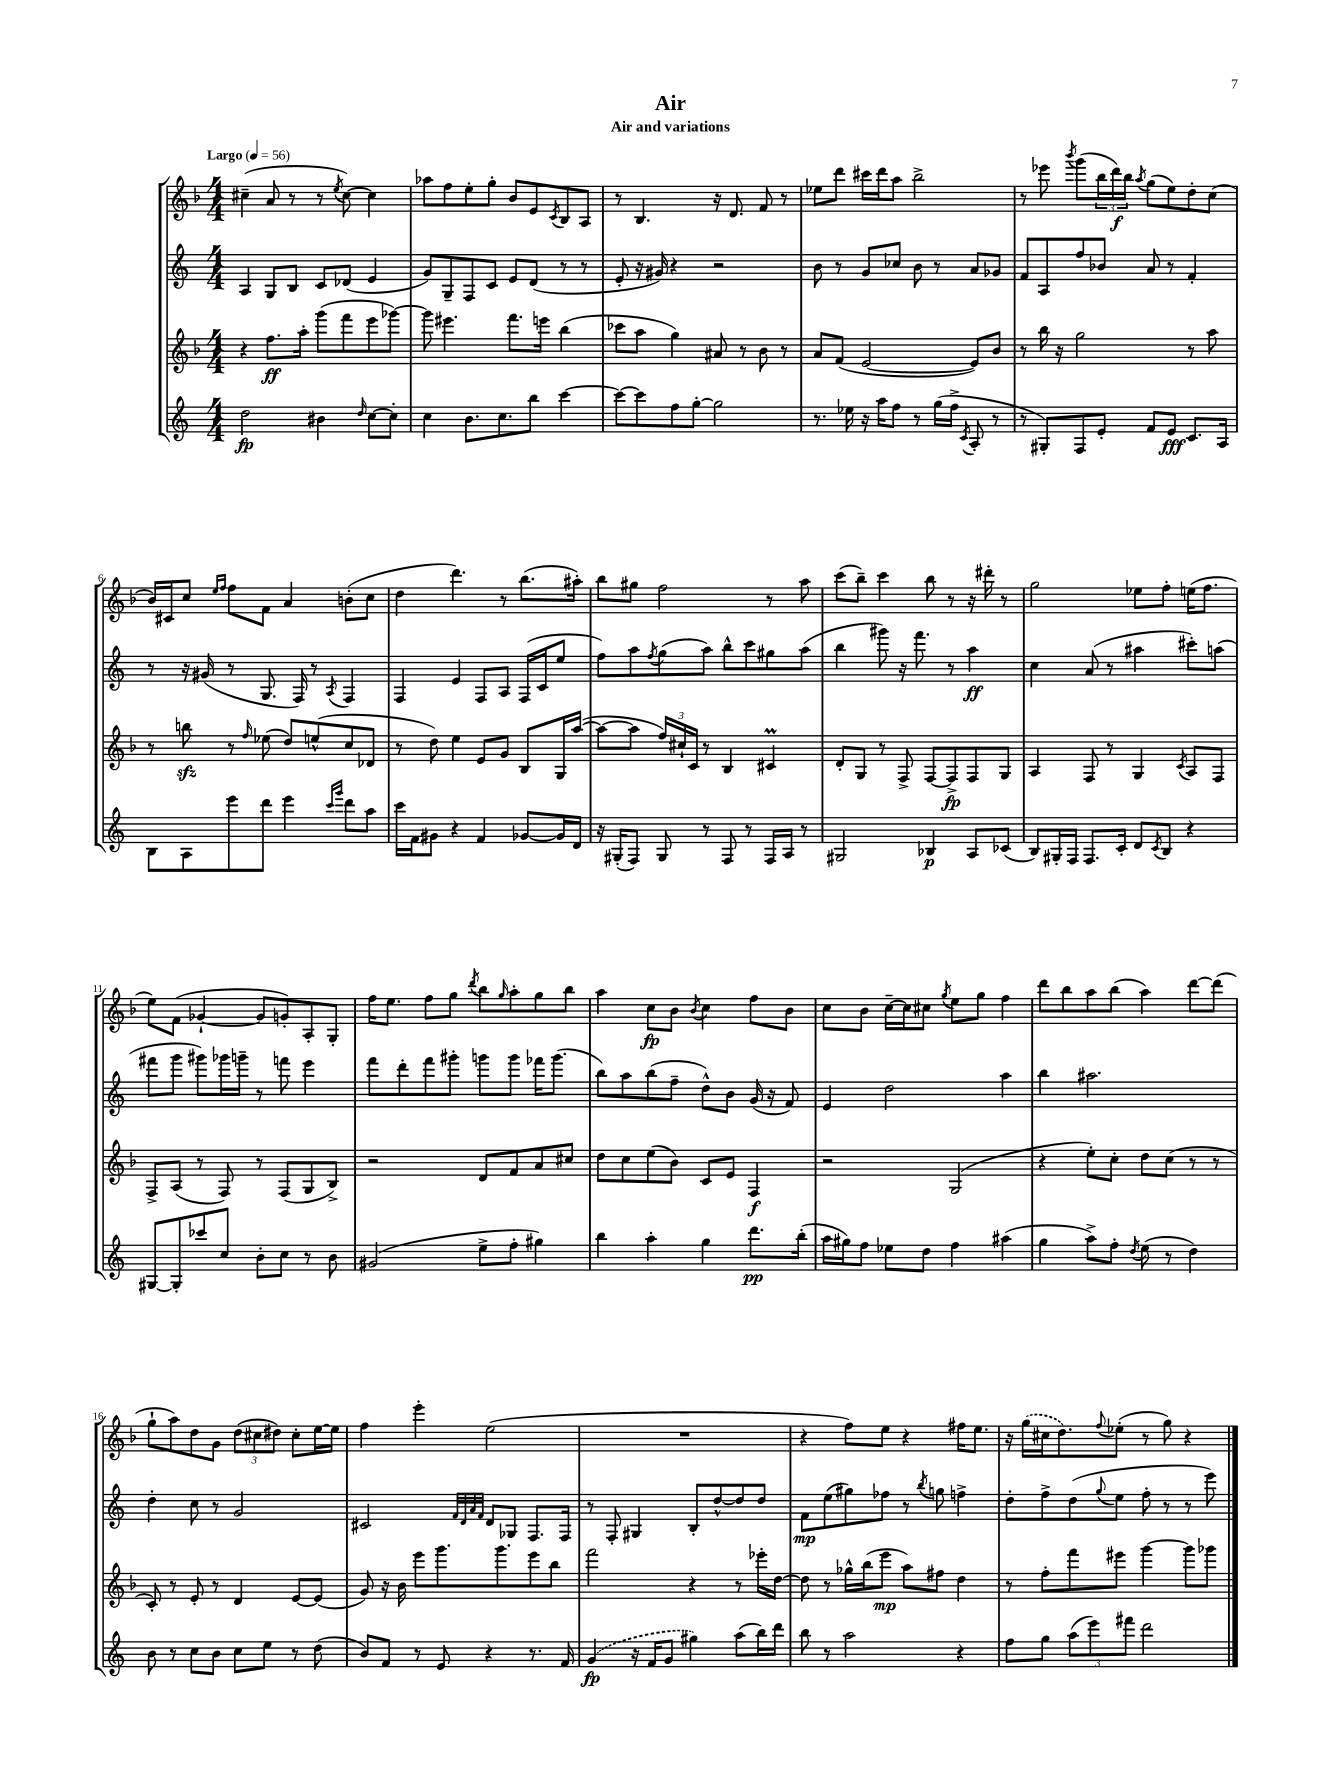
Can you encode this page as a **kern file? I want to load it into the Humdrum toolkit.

**kern	**dynam	**kern	**dynam	**kern	**dynam	**kern	**dynam
*part4	*part4	*part3	*part3	*part2	*part2	*part1	*part1
*staff4	*staff4	*staff3	*staff3	*staff2	*staff2	*staff1	*staff1
*clefG2	*	*clefG2	*	*clefG2	*	*clefG2	*
*k[]	*	*k[b-]	*	*k[]	*	*k[b-]	*
*M4/4	*	*M4/4	*	*M4/4	*	*M4/4	*
*MM56	*	*MM56	*	*MM56	*	*MM56	*
=1	=1	=1	=1	=1	=1	=1	=1
!	!	!	!	!	!	!LO:TX:a:B:t=Largo	!
2dd\	fp	4r	.	4A/	.	(4cc#X~\	.
.	.	8.ff\L	ff	8G/L	.	8a/	.
.	.	.	.	8B/J	.	8r	.
.	.	16aa'\Jk	.	.	.	.	.
4b#X\	.	(8ggg\L	.	8c/L	.	8r	.
.	.	.	.	.	.	8qee/	.
.	.	8fff\	.	(8d-X/J	.	[8cc#\)	.
16qqdd/	.	.	.	.	.	.	.
[8cc\L	.	8eee\	.	4e/	.	4cc#\]	.
8cc'\J]	.	[8ggg-X\J)	.	.	.	.	.
=2	=2	=2	=2	=2	=2	=2	=2
4cc\	.	8ggg-\]	.	8g/L)	.	8aa-X\L	.
.	.	4.eee#X\	.	8G~/	.	8ff\	.
8.b\L	.	.	.	8F/	.	8ee'\	.
.	.	.	.	8c/J	.	8gg'\J	.
8.cc\	.	.	.	.	.	.	.
.	.	8.fff\L	.	8e/L	.	8b-/L	.
8bb\J	.	.	.	(8d/J	.	8e/	.
.	.	16eeen\Jk	.	.	.	.	.
.	.	.	.	.	.	8qc/	.
[4ccc\	.	(4bb-\	.	8r	.	8B-/	.
.	.	.	.	8r	.	8A/J	.
=3	=3	=3	=3	=3	=3	=3	=3
8ccc\L_	.	8ccc-X\L	.	8e'/	.	8r	.
8ccc\]	.	8aa\J	.	16r	.	4.B-/	.
.	.	.	.	16g#X/)	.	.	.
8ff\	.	4gg\)	.	4r	.	.	.
[8gg'\J	.	.	.	.	.	.	.
2gg\]	.	8a#X/	.	2r	.	16r	.
.	.	.	.	.	.	8.d/	.
.	.	8r	.	.	.	.	.
.	.	8b-\	.	.	.	8f/	.
.	.	8r	.	.	.	8r	.
=4	=4	=4	=4	=4	=4	=4	=4
8.r	.	8a/L	.	8b\	.	8ee-X\L	.
.	.	(8f/J	.	8r	.	8ddd\J	.
16ee-X\	.	.	.	.	.	.	.
16r	.	[2e/	.	8g/L	.	16ccc#X\LL	.
16aa\KL	.	.	.	.	.	16ddd\J	.
8ff\J	.	.	.	8cc-X/J	.	8aa\J	.
8r	.	.	.	8b\	.	2bb-^\	.
(16gg\LL	.	.	.	8r	.	.	.
16ff^\JJ	.	.	.	.	.	.	.
8qc/	.	.	.	.	.	.	.
8A'/	.	8e/L])	.	8a/L	.	.	.
8r	.	8b-/J	.	8g-X/J	.	.	.
=5	=5	=5	=5	=5	=5	=5	=5
8r	.	8r	.	8f/L	.	8r	.
8G#X'/L)	.	16bb-\	.	8A/	.	8eee-X\	.
.	.	16r	.	.	.	.	.
.	.	.	.	.	.	8qbbb-/	.
8F/	.	2gg\	.	8ff/	.	(8ggg\L	.
8e'/J	.	.	.	8b-X/J	.	24bb-\L	.
.	.	.	.	.	.	24ddd\)	f
.	.	.	.	.	.	24bb-\JJ	.
.	.	.	.	.	.	8qaa/	.
8f/L	.	.	.	8a/	.	(8gg\L	.
8e/J	fff	.	.	8r	.	8ee\)	.
8.c/L	.	8r	.	4f'/	.	8dd'\	.
.	.	8aa\	.	.	.	(8cc\J	.
16A/Jk	.	.	.	.	.	.	.
!!LO:LB:g=z
=6	=6	=6	=6	=6	=6	=6	=6
8B\L	.	8r	.	8r	.	16b-/LL)	.
.	.	.	.	.	.	16c#X/J	.
8A\	.	8bbnzz\	.	16r	.	8cc/J	.
.	.	.	.	(16g#X/	.	.	.
.	.	.	.	.	.	16qqee/LL	.
.	.	.	.	.	.	16qqff/JJ	.
8eee\	.	8r	.	8r	.	8ff\L	.
.	.	16qqff/	.	.	.	.	.
8ddd\J	.	(8ee-X\	.	8.G/	.	8f\J	.
4eee\	.	8dd/L)	.	.	.	4a/	.
.	.	.	.	16F/)	.	.	.
.	.	(8een^^/	.	8r	.	.	.
16qqccc/LL	.	.	.	.	.	.	.
16qqggg/JJ	.	.	.	8qA/	.	.	.
8ddd\L	.	8cc/	.	4F/	.	(8bn'\L	.
8aa\J	.	8d-X/J	.	.	.	8cc\J	.
=7	=7	=7	=7	=7	=7	=7	=7
16ccc\LL	.	8r	.	4F/	.	4dd\	.
16f\J	.	.	.	.	.	.	.
8g#X\J	.	8dd\)	.	.	.	.	.
4r	.	4ee\	.	4e/	.	4.ddd\)	.
4f/	.	8e/L	.	8F/L	.	.	.
.	.	8g/J	.	8A/J	.	8r	.
[8g-X/L	.	8B-/L	.	(16F/LL	.	(8.bb-\L	.
.	.	.	.	16c/J	.	.	.
16g-/L]	.	16G/L	.	8ee/J	.	.	.
16d/JJ	.	([16aa/JJ	.	.	.	16aa#X'\Jk)	.
=8	=8	=8	=8	=8	=8	=8	=8
16r	.	8aa\L_	.	8ff\L)	.	8bb-\L	.
(16G#X'/KL	.	.	.	.	.	.	.
8F/J)	.	8aa\J]	.	8aa\	.	8gg#X\J	.
.	.	.	.	8qff/	.	.	.
8G#/	.	24ff/LL)	.	(8gg\	.	2ff\	.
.	.	24cc#X`/	.	.	.	.	.
.	.	24c/JJ	.	.	.	.	.
8r	.	8r	.	8aa\J)	.	.	.
8F/	.	4B-/	.	8bb^^\L	.	.	.
8r	.	.	.	8ccc\	.	.	.
16F/LL	.	4c#Xm/	.	8gg#X\	.	8r	.
16A/JJ	.	.	.	.	.	.	.
8r	.	.	.	(8aa\J	.	8aa\	.
=9	=9	=9	=9	=9	=9	=9	=9
2G#X/	.	8d'/L	.	4bb\	.	(8ccc\L	.
.	.	8G/J	.	.	.	8bb-~\J)	.
.	.	8r	.	8ggg#X\)	.	4ccc\	.
.	.	8F^/	.	16r	.	.	.
.	.	.	.	8.fff\	.	.	.
4B-X/	p	[8F/L	.	.	.	8bb-\	.
.	.	8F^/]	fp	8r	.	8r	.
8A/L	.	8F/	.	4aa\	ff	16r	.
.	.	.	.	.	.	16ddd#X'\	.
(8c-X/J	.	8G/J	.	.	.	8r	.
=10	=10	=10	=10	=10	=10	=10	=10
8B/L)	.	4A/	.	4cc\	.	2gg\	.
16G#X'/L	.	.	.	.	.	.	.
16F/JJ	.	.	.	.	.	.	.
8.F/L	.	8F/	.	(8a/	.	.	.
.	.	8r	.	8r	.	.	.
16c'/Jk	.	.	.	.	.	.	.
8d/L	.	4G/	.	4aa#X\	.	8ee-X\L	.
8qc/	.	.	.	.	.	.	.
8B/J	.	.	.	.	.	8ff'\J	.
.	.	8qc/	.	.	.	.	.
4r	.	8A/L	.	8ccc#X'\L)	.	(16een\KL	.
.	.	.	.	.	.	8.ff\J	.
.	.	8F/J	.	(8aan\J	.	.	.
!!LO:LB:g=z
=11	=11	=11	=11	=11	=11	=11	=11
[8G#X/L	.	8F^/L	.	8fff#X\L	.	8ee\L)	.
8G#'/]	.	(8A/J	.	8ggg\J	.	(8f\J	.
8ccc-X/	.	8r	.	8ggg#X\L)	.	[4g-X`/	.
8cc/J	.	8F/)	.	16ggg-X\L	.	.	.
.	.	.	.	16gggn~\JJ	.	.	.
8b'\L	.	8r	.	8r	.	8g-/L]	.
8cc\J	.	(8F/L	.	8fffn\	.	8gn'/)	.
8r	.	8G/	.	4eee\	.	8A'/	.
8b\	.	8B-^/J)	.	.	.	8G'/J	.
=12	=12	=12	=12	=12	=12	=12	=12
(2g#X/	.	2r	.	8fff\L	.	16ff\KL	.
.	.	.	.	.	.	8.ee\J	.
.	.	.	.	8ddd'\	.	.	.
.	.	.	.	8fff\	.	8ff\L	.
.	.	.	.	8ggg#X'\J	.	8gg\J	.
.	.	.	.	.	.	8qddd/	.
8ee^\L	.	8d/L	.	8gggn\L	.	8bb-\L	.
.	.	.	.	.	.	16qqgg/	.
8ff'\J	.	8f/	.	8ggg\J	.	8aa'\	.
4gg#X\)	.	8a/	.	16fff-X\KL	.	8gg\	.
.	.	.	.	(8.ggg\J	.	.	.
.	.	8cc#X/J	.	.	.	8bb-\J	.
=13	=13	=13	=13	=13	=13	=13	=13
4bb\	.	8dd\L	.	8bb\L)	.	4aa\	.
.	.	8cc\	.	8aa\	.	.	.
4aa'\	.	(8ee\	.	(8bb\	.	8cc\L	fp
.	.	8b-\J)	.	8ff~\J	.	8b-\J	.
.	.	.	.	.	.	8qb-/	.
4gg\	.	8c/L	.	8dd^^\L)	.	4cc\	.
.	.	8e/J	.	8b\J	.	.	.
8.ddd\L	pp	4F/	f	(16g/	.	8ff\L	.
.	.	.	.	16r	.	.	.
.	.	.	.	8f/)	.	8b-\J	.
(16bb'\Jk	.	.	.	.	.	.	.
=14	=14	=14	=14	=14	=14	=14	=14
16aa\LL	.	2r	.	4e/	.	8cc\L	.
16gg#X\J)	.	.	.	.	.	.	.
8ff\J	.	.	.	.	.	8b-\J	.
8ee-X\L	.	.	.	2dd\	.	[16cc~\LL	.
.	.	.	.	.	.	16cc\J]	.
8dd\J	.	.	.	.	.	8cc#X\J	.
.	.	.	.	.	.	8qgg/	.
4ff\	.	(2G/	.	.	.	8ee\L	.
.	.	.	.	.	.	8gg\J	.
(4aa#X\	.	.	.	4aa\	.	4ff\	.
=15	=15	=15	=15	=15	=15	=15	=15
4gg\	.	4r	.	4bb\	.	8ddd\L	.
.	.	.	.	.	.	8bb-\	.
8aa^\L)	.	8ee'\L)	.	2.aa#X\	.	8aa\	.
8ff'\J	.	8cc'\J	.	.	.	(8bb-\J	.
8qdd/	.	.	.	.	.	.	.
(8ee\	.	8dd\L	.	.	.	4aa\)	.
8r	.	(8cc\J	.	.	.	.	.
4dd\)	.	8r	.	.	.	[8ddd\L	.
.	.	8r	.	.	.	(8ddd\J]	.
!!LO:LB:g=z
=16	=16	=16	=16	=16	=16	=16	=16
8b\	.	8c'/)	.	4dd'\	.	8gg`\L	.
8r	.	8r	.	.	.	8aa\)	.
8cc\L	.	8e'/	.	8cc\	.	8dd\	.
8b\J	.	8r	.	8r	.	8g\J	.
8cc\L	.	4d/	.	2g/	.	(12dd\L	.
.	.	.	.	.	.	12cc#X\	.
8ee\J	.	.	.	.	.	.	.
.	.	.	.	.	.	12dd#X\J)	.
8r	.	[8e/L	.	.	.	8cc#'\L	.
(8dd\	.	(8e/J]	.	.	.	[16ee\L	.
.	.	.	.	.	.	16ee\JJ]	.
=17	=17	=17	=17	=17	=17	=17	=17
8b/L)	.	8g/)	.	2c#X/	.	4ff\	.
8f/J	.	16r	.	.	.	.	.
.	.	16b-\	.	.	.	.	.
8r	.	8eee\L	.	.	.	4eee'\	.
8e/	.	8.ggg\	.	.	.	.	.
.	.	.	.	32qqf/LLL	.	.	.
.	.	.	.	32qqd/	.	.	.
.	.	.	.	32qqa/	.	.	.
.	.	.	.	32qqf/JJJ	.	.	.
4r	.	.	.	8d/L	.	(2ee\	.
.	.	8.ggg\	.	.	.	.	.
.	.	.	.	8G-X/J	.	.	.
8.r	.	8eee\	.	8.F/L	.	.	.
.	.	8bb-\J	.	.	.	.	.
16f/	.	.	.	16F/Jk	.	.	.
=18	=18	=18	=18	=18	=18	=18	=18
(4g/	fp	2fff\	.	8r	.	1r	.
.	.	.	.	8F'/	.	.	.
16r	.	.	.	4G#X/	.	.	.
16f/KL	.	.	.	.	.	.	.
8g/J	.	.	.	.	.	.	.
4gg#X\)	.	4r	.	8B'/L	.	.	.
.	.	.	.	[8dd^^/	.	.	.
(8aa\L	.	8r	.	8dd/]	.	.	.
16bb\L)	.	16eee-X'\LL	.	8dd/J	.	.	.
16ddd\JJ	.	[16dd\JJ	.	.	.	.	.
=19	=19	=19	=19	=19	=19	=19	=19
8bb\	.	8dd\]	.	8f\L	mp	4r	.
8r	.	8r	.	(8ee\	.	.	.
2aa\	.	16gg-X^^\LL	.	8gg#X\)	.	8ff\L)	.
.	.	(16bb-\J	.	.	.	.	.
.	.	8eee\J	mp	8ff-X\J	.	8ee\J	.
.	.	8aa\L)	.	8r	.	4r	.
.	.	.	.	8qbb/	.	.	.
.	.	8ff#X\J	.	8ggn\	.	.	.
4r	.	4dd\	.	4ffn^\	.	16ff#X\KL	.
.	.	.	.	.	.	8.ee\J	.
=20	=20	=20	=20	=20	=20	=20	=20
8ff\L	.	8r	.	8dd'\L	.	16r	.
.	.	.	.	.	.	(16gg\LL	.
8gg\J	.	8ff'\L	.	8ff^\	.	16cc#X\J	.
.	.	.	.	.	.	8.dd\)	.
(12aa\L	.	8fff\	.	(8dd\	.	.	.
12eee\)	.	.	.	.	.	.	.
.	.	.	.	8qqgg/	.	8qqff/	.
.	.	8eee#X\J	.	8ee\J	.	(8ee-X'\J	.
12fff#X\J	.	.	.	.	.	.	.
2ddd\	.	[4ggg\	.	8ff'\	.	8r	.
.	.	.	.	8r	.	8gg\)	.
.	.	8ggg\L]	.	8r	.	4r	.
.	.	8ggg-X\J	.	8eee\)	.	.	.
==	==	==	==	==	==	==	==
*-	*-	*-	*-	*-	*-	*-	*-
